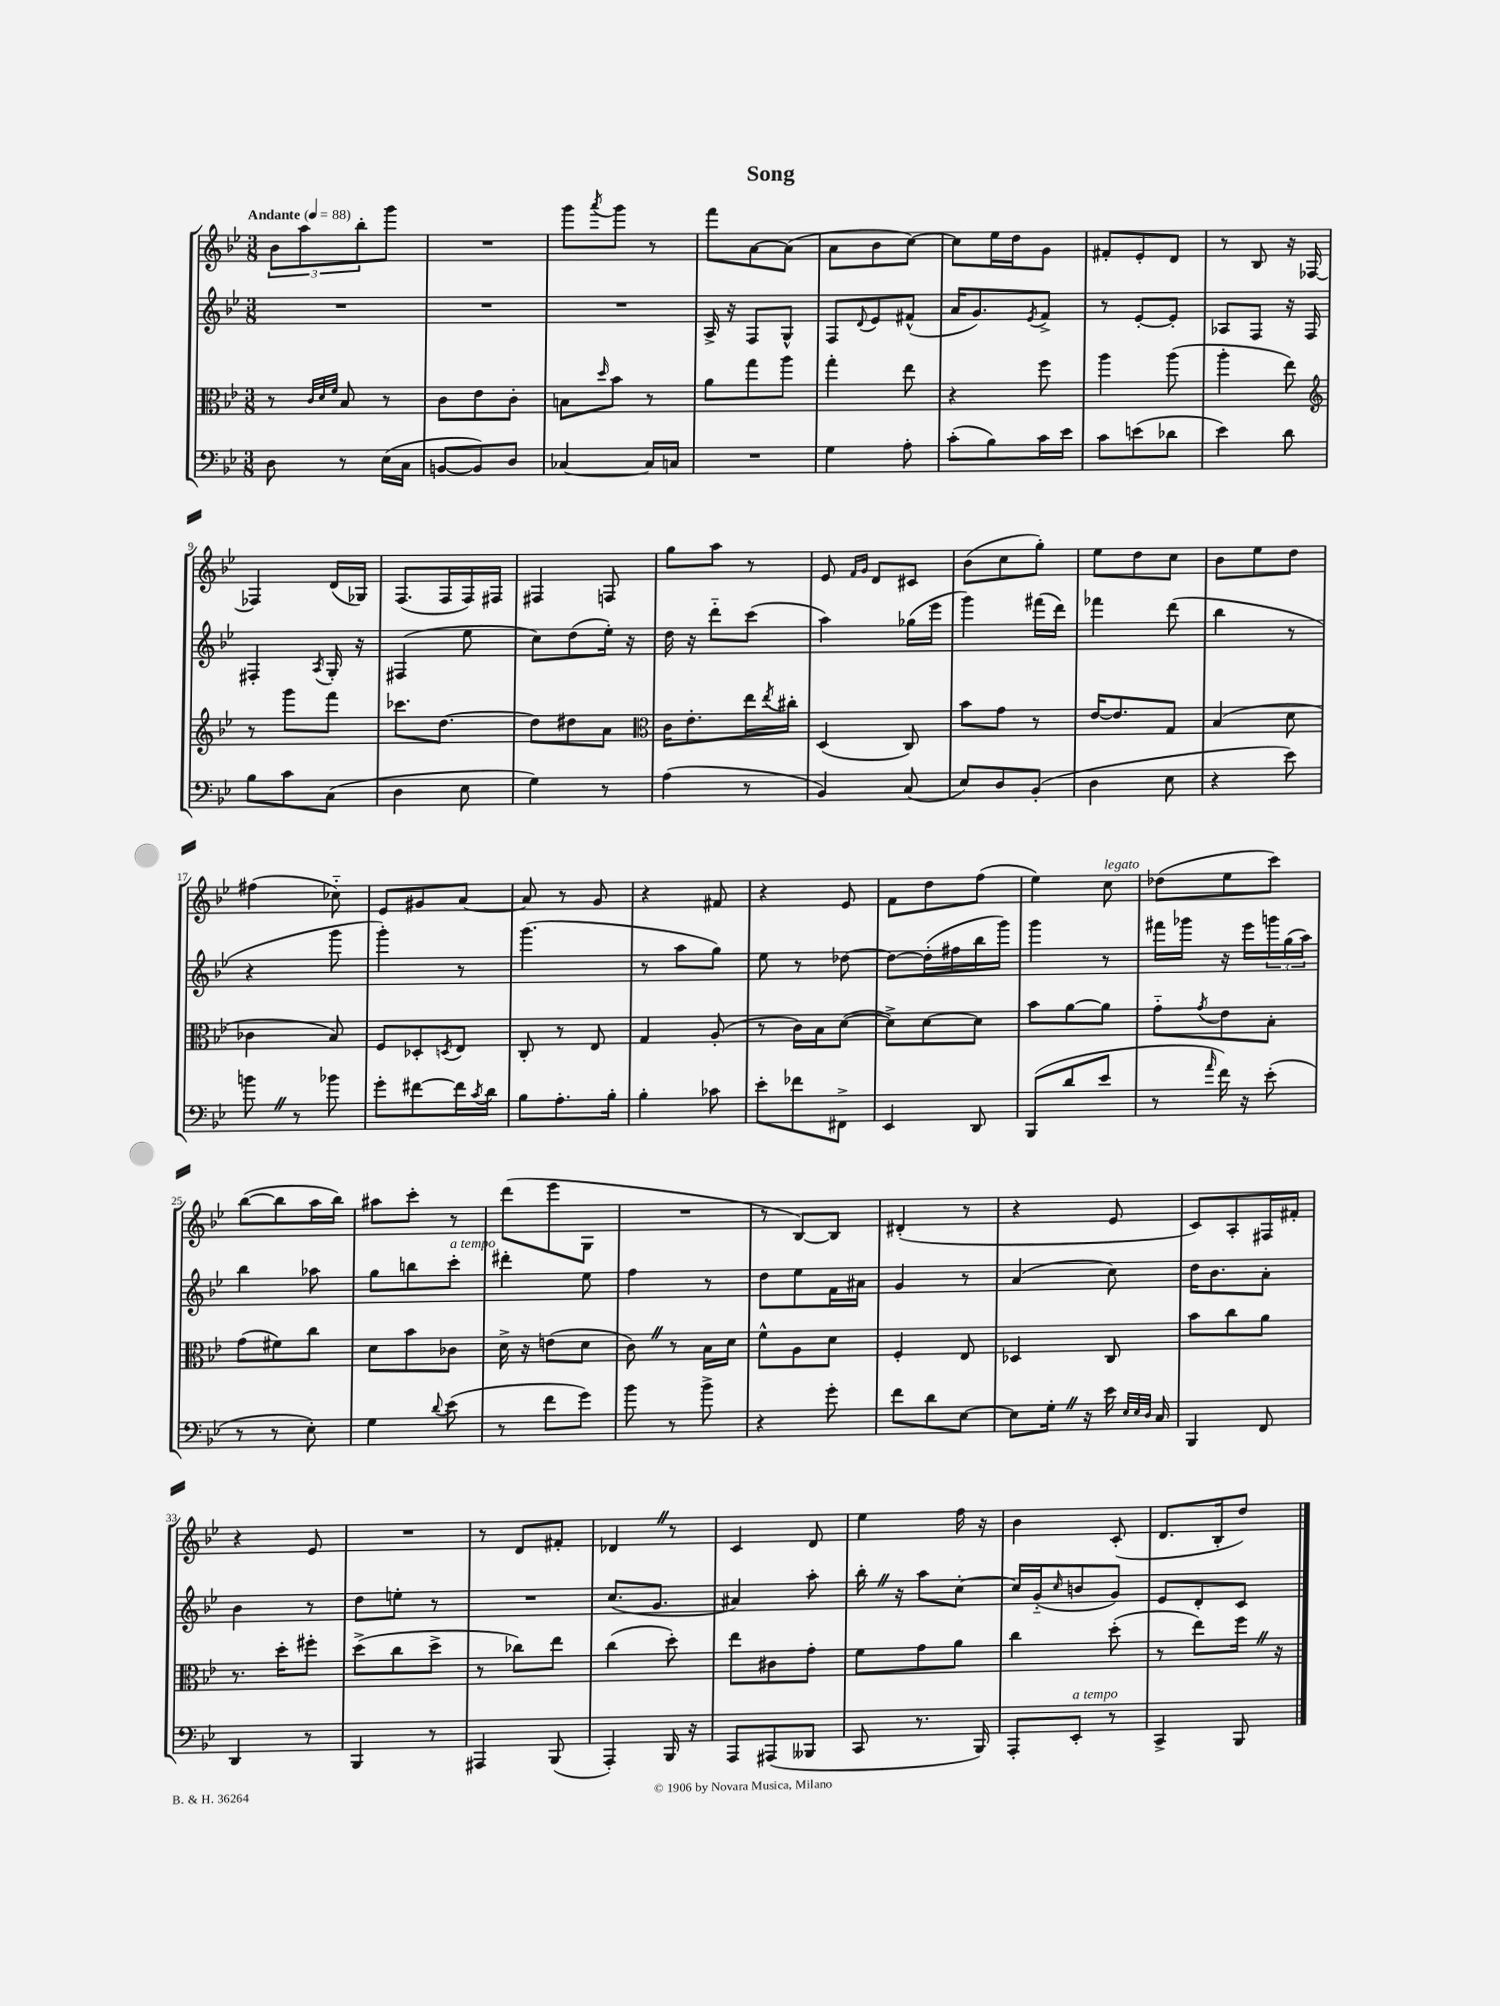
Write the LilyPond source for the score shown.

\header { title = "Song" }
<<
\new StaffGroup <<
\new Staff = "s0" {
    \clef treble \key bes \major \numericTimeSignature \time 3/8 \tempo "Andante" 4 = 88
    \tuplet 3/2 { bes'8 a''8 bes''8-. } g'''8 |
    R4. |
    g'''8 \acciaccatura { a'''8 } g'''8 r8 |
    f'''8 a'8~ a'8( |
    a'8 bes'8 c''8~) |
    c''8 ees''16 d''16 g'8 |
    fis'8-. ees'8-. d'8 |
    r8 bes8 r16 fes16~ |
    fes4 d'16( ges16) |
    f8.( f16 f16) fis16 |
    fis4 f8 |
    g''8 a''8 r8 |
    ees'8 \grace { f'16 g'16 } d'8 cis'8 |
    bes'8( c''8 g''8-.) |
    ees''8 d''8 c''8 |
    bes'8 ees''8 d''8 |
    fis''4( ces''8-_) |
    ees'8 gis'8 a'8~ |
    a'8 r8 g'8 |
    r4 fis'8 |
    r4 ees'8 |
    f'8 d''8 f''8( |
    ees''4) c''8^\markup { \italic "legato" } |
    des''8( ees''8 c'''8) |
    bes''8~( bes''8 a''16 bes''16) |
    ais''8 c'''8-. r8 |
    d'''8( ees'''8 g8 |
    R4. |
    r8 bes8~) bes8 |
    dis'4-.( r8 |
    r4 ees'8 |
    c'8) a8-. fis16 fis'16-. |
    r4 ees'8 |
    R4. |
    r8 d'8 fis'8-. |
    des'4 \once \override BreathingSign.text = \markup { \musicglyph "scripts.caesura.straight" } \breathe r8 |
    c'4 d'8 |
    ees''4 f''16 r16 |
    bes'4 c'8-.( |
    d'8. bes16-. d''8) \bar "|." |
}
\new Staff = "s1" {
    \clef treble \key bes \major \numericTimeSignature \time 3/8
    R4. |
    R4. |
    R4. |
    a16-> r16 f8 g8-^ |
    f8 \appoggiatura { d'8 } ees'8 fis'8-^( |
    a'16 g'8.) \acciaccatura { ees'8 } f'8-> |
    r8 ees'8~-. ees'8-. |
    aes8 f8 r16 f16 |
    fis4-. \acciaccatura { a8 } g16-. r16 |
    fis4( ees''8 |
    c''8) d''8( ees''16-.) r16 |
    d''16 r16 d'''8-_ c'''8( |
    a''4) ges''16( ees'''16 |
    g'''4) fis'''16( d'''16) |
    fes'''4 d'''8( |
    bes''4 r8 |
    r4 g'''8 |
    g'''4-.) r8 |
    g'''4.( |
    r8 a''8 g''8) |
    ees''8 r8 des''8~ |
    des''8~ des''16-.( fis''16 bes''16 g'''16) |
    g'''4 r8 |
    fis'''16 ges'''16 r16 ees'''16 \tuplet 3/2 { g'''16 g''16( a''16) } |
    bes''4 aes''8 |
    g''8 b''8 c'''8-.^\markup { \italic "a tempo" } |
    dis'''4-. ees''8 |
    f''4 r8 |
    d''8 ees''8 f'16 ais'16 |
    g'4 r8 |
    a'4( c''8) |
    d''16 bes'8. a'8-. |
    bes'4 r8 |
    d''8 e''8-. r8 |
    R4. |
    c''8.( g'8. |
    ais'4) a''8-. |
    bes''16-. \once \override BreathingSign.text = \markup { \musicglyph "scripts.caesura.straight" } \breathe r16 a''8 c''8~-. |
    c''16 g'16-_( \grace { c''16 } b'8 g'8) |
    ees'8 d'8-. c'8 \bar "|." |
}
\new Staff = "s2" {
    \clef alto \key bes \major \numericTimeSignature \time 3/8
    r8 \grace { c'32 d'32 f'32 } bes8 r8 |
    c'8 ees'8 c'8-. |
    b8 \grace { d''16 } bes'8 r8 |
    a'8 g''8 a''8 |
    g''4-. ees''8 |
    r4 f''8 |
    a''4 a''8( |
    a''4-. ees''8) |
    \clef treble r8 g'''8 f'''8 |
    ces'''8. d''8.~ |
    d''8 dis''8 a'8 |
    \clef alto c'16 ees'8.-. ees''16 \acciaccatura { ees''8 } cis''16-. |
    d4( c8) |
    bes'8 g'8 r8 |
    ees'16~ ees'8. g8 |
    bes4( d'8 |
    ces'4 bes8) |
    f8 des8-. \acciaccatura { d8 } ees8 |
    c8-. r8 ees8 |
    g4 a8-.( |
    r8 c'16) bes16 d'8~( |
    d'8->) d'8~ d'8 |
    bes'8 a'8~ a'8 |
    g'8-_ \acciaccatura { g'8 } ees'8 bes8-. |
    g'8( fis'8) c''8 |
    d'8 bes'8 ces'8 |
    d'16-> r16 e'8( d'8 |
    c'8) \once \override BreathingSign.text = \markup { \musicglyph "scripts.caesura.straight" } \breathe r8 bes16 d'16 |
    f'8-^ a8 d'8 |
    f4-. ees8 |
    des4 c8 |
    bes'8 c''8 a'8 |
    r8. d''16-. fis''8-. |
    d''8->( c''8 d''8-> |
    r8 ces''8) ees''8 |
    c''4( d''8-.) |
    ees''8 cis'8 g'8-. |
    f'8 g'8 a'8 |
    c''4 d''8-.( |
    r8 ees''8) f''16 \once \override BreathingSign.text = \markup { \musicglyph "scripts.caesura.straight" } \breathe r16 \bar "|." |
}
\new Staff = "s3" {
    \clef bass \key bes \major \numericTimeSignature \time 3/8
    d8 r8 ees16( c16 |
    b,8~ b,8) d8 |
    ces4~ ces16 c16 |
    R4. |
    g4 a8-. |
    c'8-.( bes8) c'16 ees'16 |
    c'8 e'8( des'8 |
    ees'4) d'8 |
    bes8 c'8 c8( |
    d4 ees8 |
    g4) r8 |
    a4( r8 |
    bes,4) c8( |
    ees8) d8 bes,8-.( |
    d4 ees8 |
    r4 ees'8) |
    b'8 \once \override BreathingSign.text = \markup { \musicglyph "scripts.caesura.straight" } \breathe r8 bes'8 |
    g'8-. fis'8~ fis'16 \acciaccatura { c'8 } d'16 |
    bes8 a8.-. bes16-. |
    bes4-. ces'8 |
    ees'8-. fes'8 fis,8-> |
    ees,4 d,8 |
    bes,,8( d'8 ees'8 |
    r8 \grace { a'16 } f'16) r16 ees'8-.( |
    r8 r8 ees8-.) |
    g4 \appoggiatura { d'8 } ees'8( |
    r8 f'8 g'8) |
    bes'8 r8 bes'8-> |
    r4 g'8-. |
    f'8 d'8 ees8~ |
    ees8 g16-. \once \override BreathingSign.text = \markup { \musicglyph "scripts.caesura.straight" } \breathe r16 ees'16 \grace { ees32 ees32 d32 } c16 |
    bes,,4 f,8 |
    d,4 r8 |
    bes,,4 r8 |
    ais,,4 bes,,8( |
    a,,4-.) bes,,16 r16 |
    a,,8 ais,,8( beses,,8 |
    c,8 r8. bes,,16) |
    a,,8-. ees,8-.^\markup { \italic "a tempo" } r8 |
    c,4-> bes,,8 \bar "|." |
}
>>
>>
